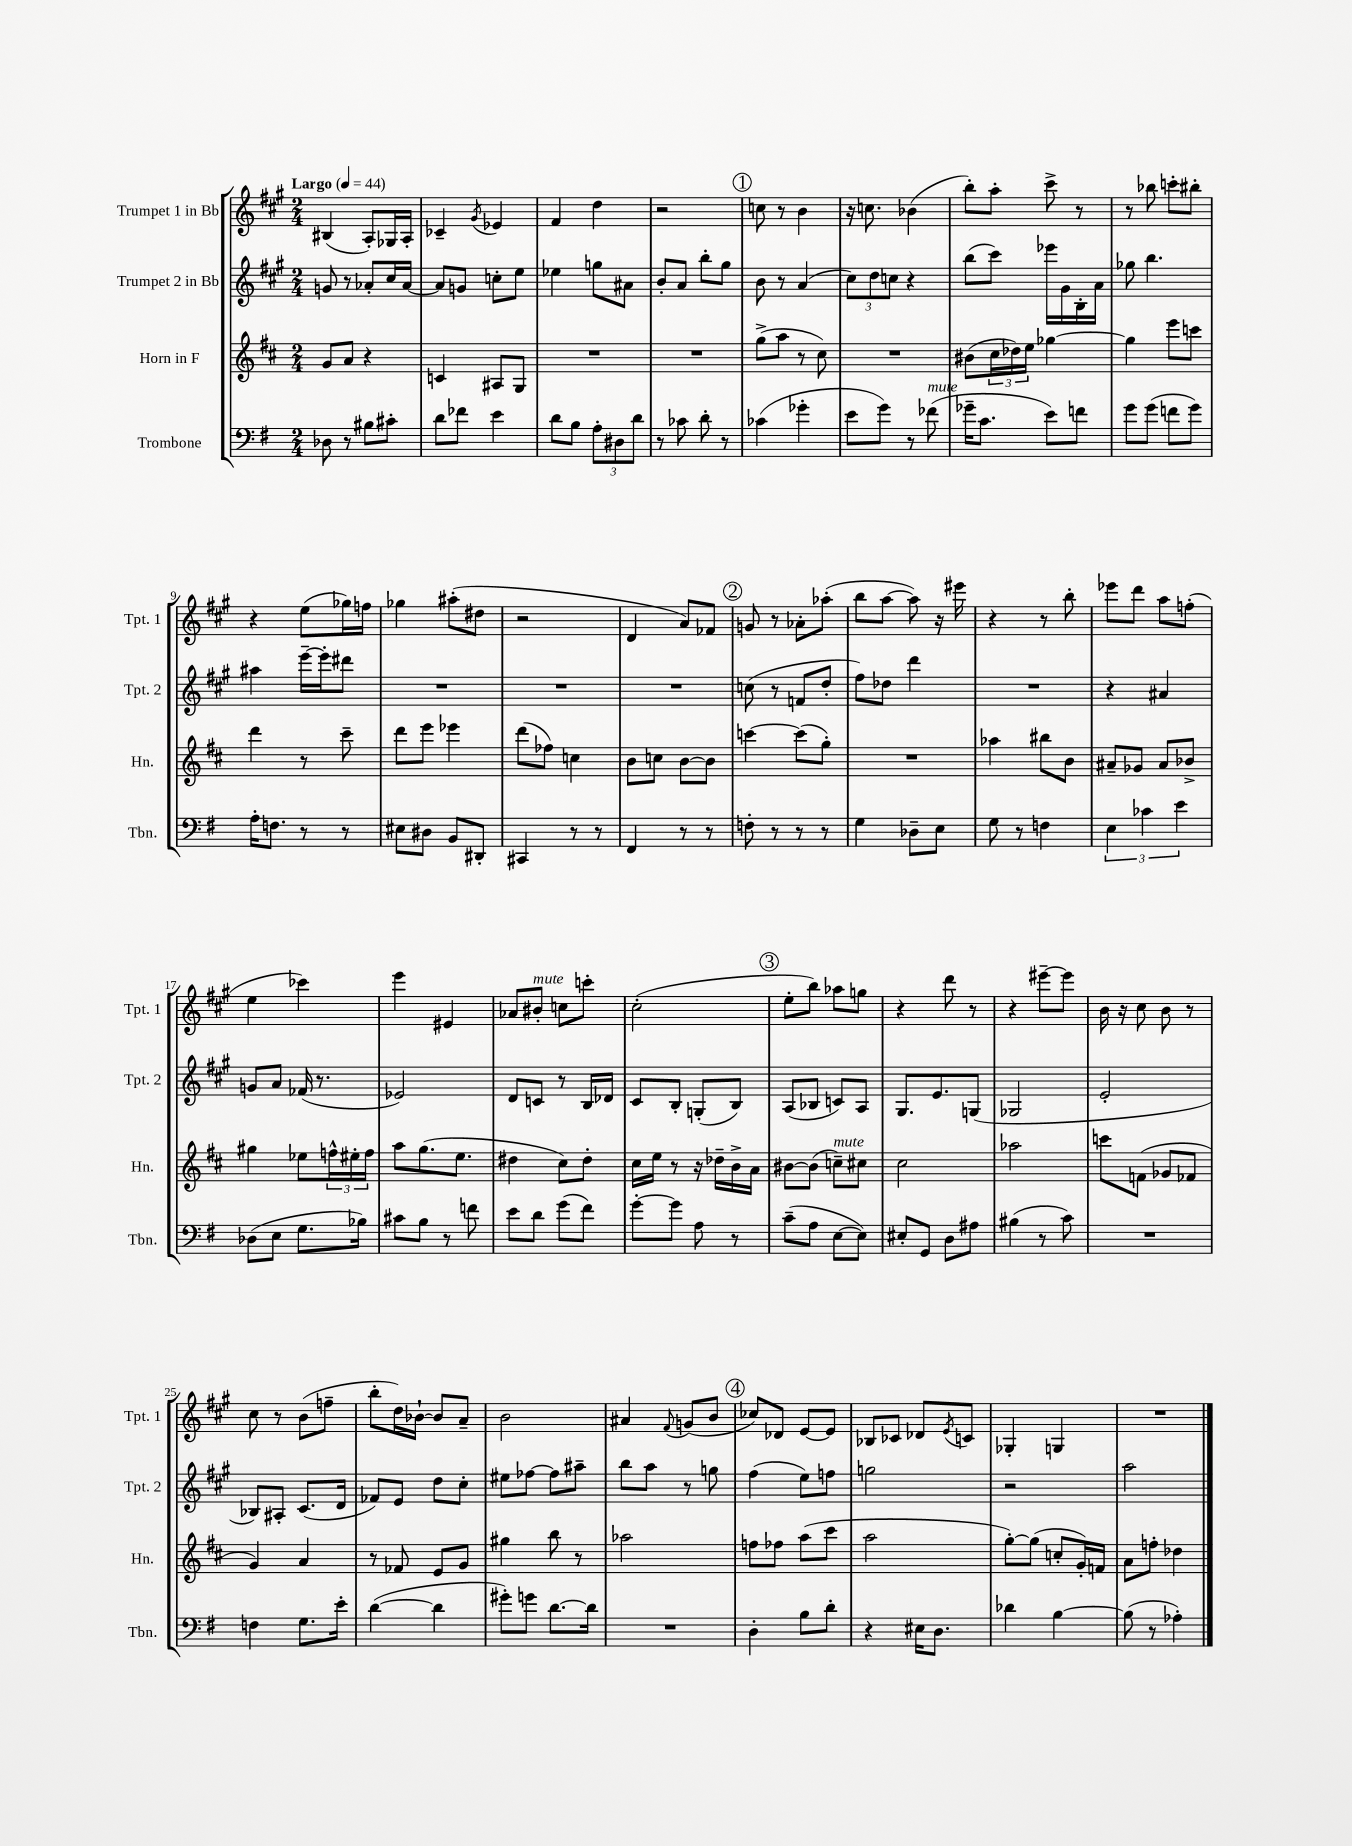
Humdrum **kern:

**kern	**kern	**kern	**kern
*staff4	*staff3	*staff2	*staff1
*clefF4	*clefG2	*clefG2	*clefG2
*k[f#]	*k[f#c#]	*k[f#c#g#]	*k[f#c#g#]
*M2/4	*M2/4	*M2/4	*M2/4
*MM44	*MM44	*MM44	*MM44
8D-	8g	8g	(4B#
8r	8a	8r	.
8B#	4r	8a-'	8A')
8c#'	.	16cc#	16G-
.	.	[16a-	16A'
=	=	=	=
8d	4c	8a-]	4c-~
8f-	.	8g	.
.	.	.	8qg#
4e	8A#	8cc'	4e-
.	8G	8ee	.
=	=	=	=
8d	2r	4ee-	4f#
8B	.	.	.
12A'	.	8gg	4dd
12D#	.	.	.
.	.	8a#	.
12d	.	.	.
=	=	=	=
8r	2r	8b'	2r
8c-	.	8a	.
8d'	.	8bb'	.
8r	.	8gg#	.
=	=	=	=
(4c-	(8gg^	8b	8cc
.	8aa	8r	8r
4g-'	8r	(4a	4b
.	8cc#)	.	.
=	=	=	=
8e	2r	12cc#)	16r
.	.	.	8.cc
.	.	12dd	.
8g)	.	.	.
.	.	12cc	.
8r	.	4r	(4b-
(8f-	.	.	.
=	=	=	=
16g-~	(8b#	(8bb	8bb')
8.c	.	.	.
.	24cc#	8ccc#)	8aa'
.	24dd-)	.	.
.	24ee	.	.
8e)	[4gg-	16eee-	8ccc#^
.	.	16g#	.
8f	.	16B'	8r
.	.	16a	.
=	=	=	=
8g	4gg-]	8gg-	8r
(8g	.	4.bb	8bb-
8f	8eee	.	8ccc'
8g)	8ccc	.	8bb#'
=	=	=	=
16A'	4ddd	4aa#	4r
8.F	.	.	.
8r	8r	[16eee~	(8ee
.	.	16eee']	.
8r	8ccc#~	8ddd#	16gg-)
.	.	.	16ff
=	=	=	=
8E#	8ddd	2r	4gg-
8D#	8eee	.	.
8BB	4eee-	.	(8aa#'
8DD#'	.	.	8dd#
=	=	=	=
4CC#	(8ddd	2r	2r
.	8ff-)	.	.
8r	4cc	.	.
8r	.	.	.
=	=	=	=
4FF#	8b	2r	4d
.	8cc	.	.
8r	[8b	.	8a)
8r	8b]	.	8f-
=	=	=	=
8F'	[4ccc	(8cc	8g
8r	.	8r	8r
8r	(8ccc]	8f	8a-'
8r	8gg')	8dd'	(8aa-'
=	=	=	=
4G	2r	8ff#)	8bb
.	.	8dd-	[8aa
8D-~	.	4ddd	8aa])
8E	.	.	16r
.	.	.	16eee#
=	=	=	=
8G	4aa-	2r	4r
8r	.	.	.
4F	8bb#	.	8r
.	8b	.	8bb'
=	=	=	=
6E	8a#~	4r	8eee-
.	8g-	.	8ddd
6c-	.	.	.
.	8a#	4a#	8aa
6e	.	.	.
.	8b-^	.	(8ff'
=	=	=	=
(8D-	4gg#	8g	4ee
8E	.	8a	.
8.G	8ee-	(16f-	4ccc-)
.	.	8.r	.
.	24ff^^	.	.
.	24ee#'	.	.
16B-)	.	.	.
.	24ff	.	.
=	=	=	=
8c#	8aa	2e-)	4eee
8B	(8.gg	.	.
8r	.	.	4e#
.	8.ee	.	.
8f	.	.	.
=	=	=	=
8e	4dd#	8d	8a-
8d	.	8c	8b#'
(8g	8cc#)	8r	8cc
8f#)	8dd#'	16B	8ccc'
.	.	16d-	.
=	=	=	=
[8g'	16cc#	8c#	(2cc#'
.	16ee	.	.
8g]	8r	8B'	.
8A	16r	(8G'	.
.	16dd-~	.	.
8r	16b^	8B)	.
.	16a	.	.
=	=	=	=
(8c~	[8b#	(8A	8ee'
8A	(8b#]	8B-	8bb)
[8E	8cc~)	8c)	8aa-
8E])	8cc#	8A	8gg
=	=	=	=
8E#'	2cc#	8.G#	4r
8GG	.	.	.
.	.	8.e	.
8D	.	.	8ddd
8A#	.	(8G	8r
=	=	=	=
(4B#	2aa-	2G-	4r
8r	.	.	[8eee#~
8c)	.	.	8eee#]
=	=	=	=
2r	8ccc	2e'	16b
.	.	.	16r
.	(8f	.	8cc#
.	8g-	.	8b
.	8f-	.	8r
=	=	=	=
4F	4g)	8B-)	8cc#
.	.	8A#'	8r
8.G	4a	(8.c#	(8b
.	.	.	8ff~
16e'	.	16d	.
=	=	=	=
([4d	8r	8f-)	8bb'
.	8f-	8e	16dd)
.	.	.	[16b-`
4d]	8e	8dd	8b-]
.	8g	8cc#'	8a~
=	=	=	=
8g#')	4gg#	8ee#	2b
8g	.	[8ff-	.
[8.d	8bb	8ff-]	.
.	8r	8aa#~	.
16d]	.	.	.
=	=	=	=
2r	2aa-	8bb	4a#
.	.	8aa	.
.	.	.	8qqf#
.	.	8r	(8g
.	.	8gg	8b
=	=	=	=
4D'	8ff	(4ff#	8cc-)
.	8ff-	.	8d-
8B	(8aa	8ee)	[8e
8d'	8ccc#	8ff	8e]
=	=	=	=
4r	2aa	2gg	8B-
.	.	.	8c-
16E#	.	.	8d-
8.D	.	.	.
.	.	.	8qe
.	.	.	8c
=	=	=	=
4d-	[8gg')	2r	4G-'
.	(8gg]	.	.
[4B	8cc'	.	4G
.	16g')	.	.
.	16f	.	.
=	=	=	=
(8B]	8a	2aa	2r
8r	8ff'	.	.
4A-')	4dd-	.	.
==	==	==	==
*-	*-	*-	*-
